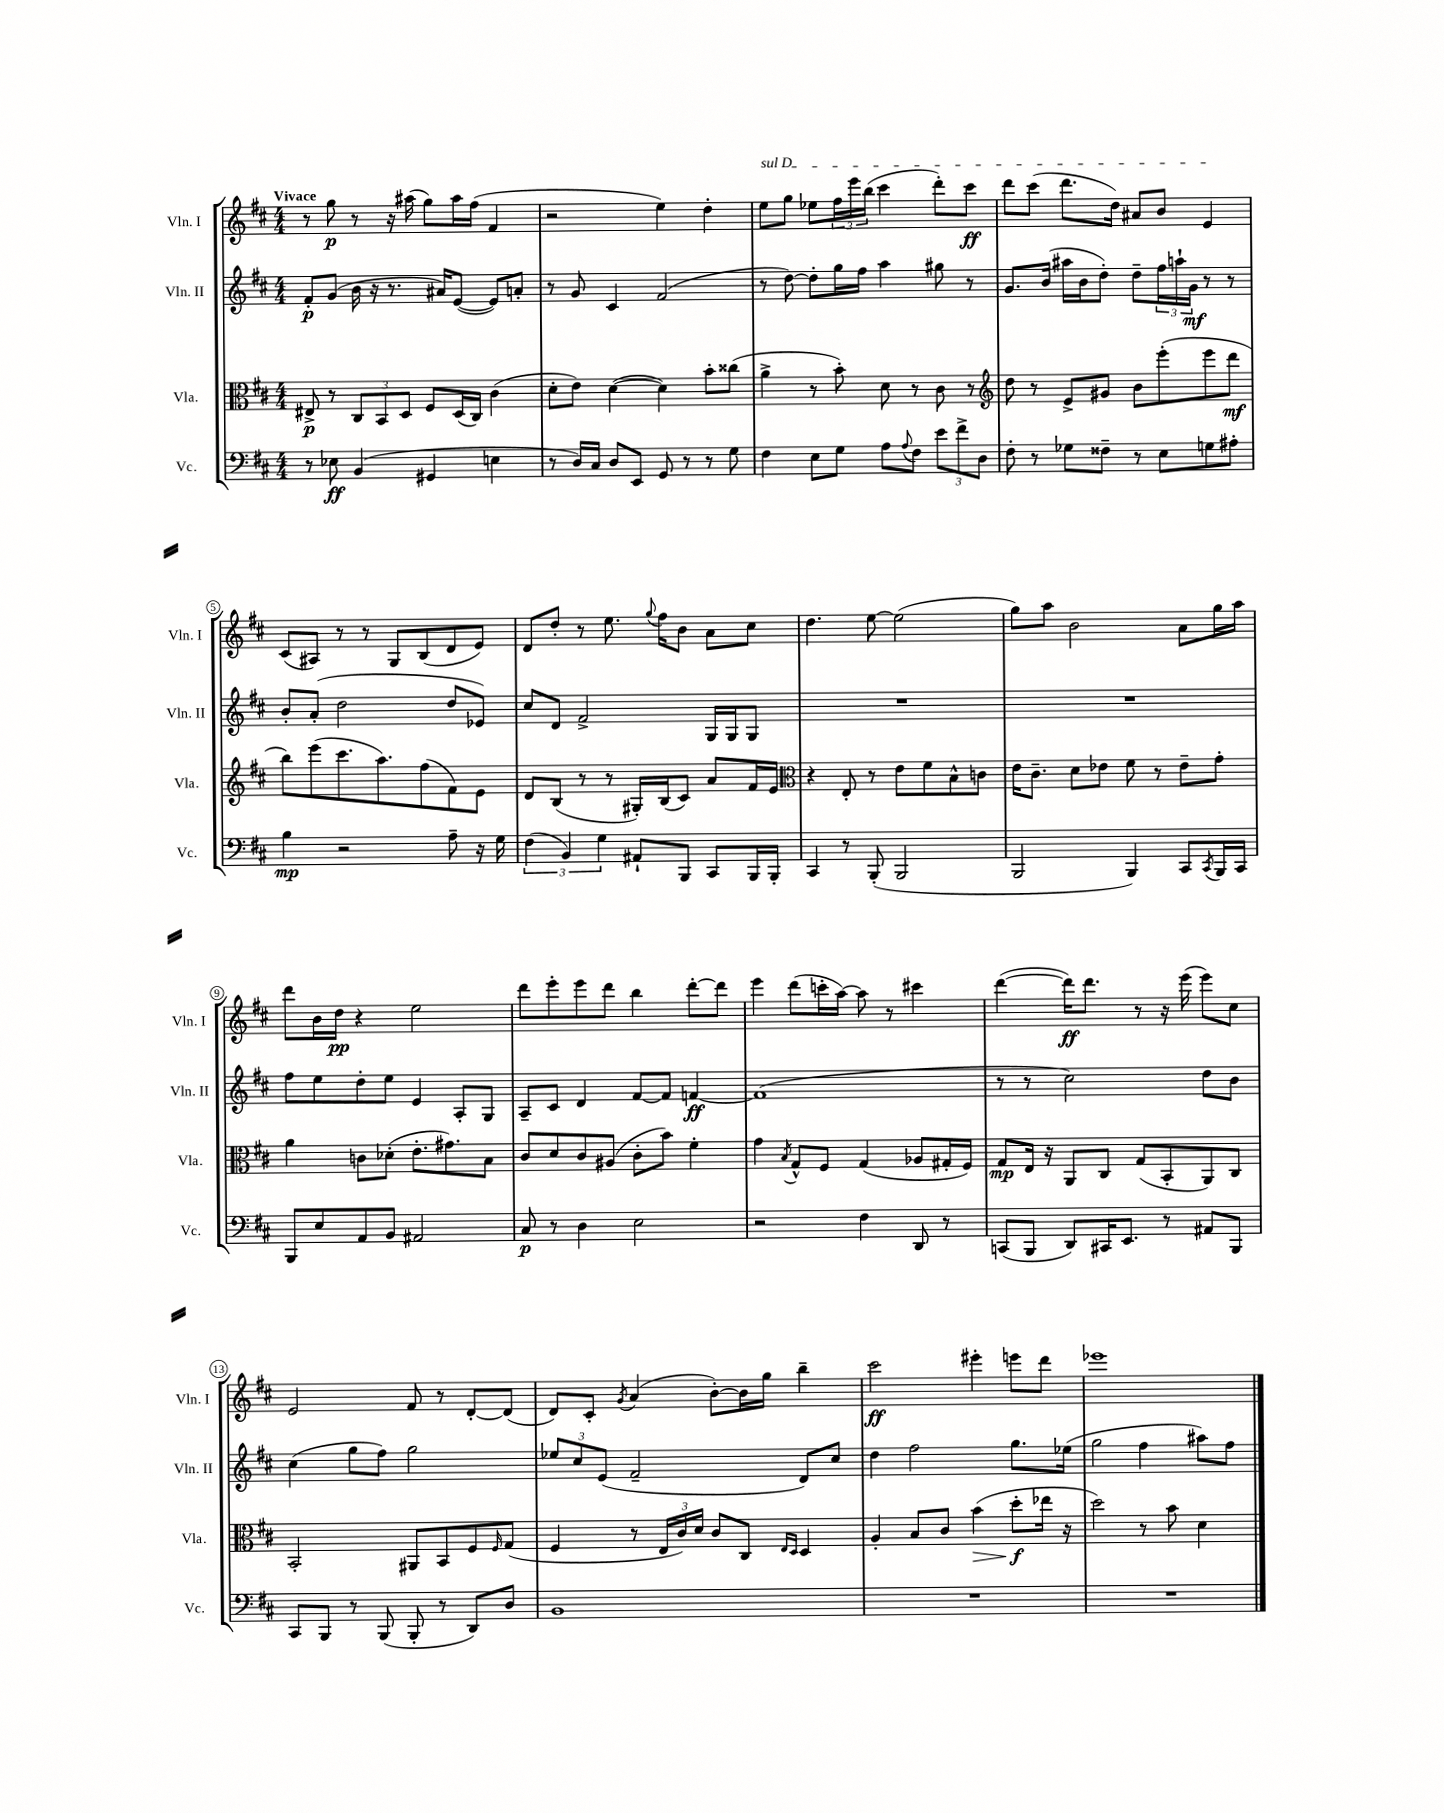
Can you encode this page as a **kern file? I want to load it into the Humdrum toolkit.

**kern	**kern	**kern	**kern
*staff4	*staff3	*staff2	*staff1
*clefF4	*clefC3	*clefG2	*clefG2
*k[f#c#]	*k[f#c#]	*k[f#c#]	*k[f#c#]
*M4/4	*M4/4	*M4/4	*M4/4
8r	8E#^	8f#'	8r
8E-	8r	(8g	8gg
(4BB	12C#	16b	8r
.	.	16r	.
.	12BB	.	.
.	.	8.r	16r
.	12D	.	.
.	.	.	(16aa#
4GG#	8F#	.	8gg)
.	.	16a#)	.
.	(16D	([8e	16aa#
.	16C#)	.	(16ff#
4E	(4c#	8e])	4f#
.	.	8a'	.
=	=	=	=
8r	8d'	8r	2r
16D)	8e)	8g	.
16C#	.	.	.
8D	([4d	4c#	.
8EE	.	.	.
8GG	4d])	(2f#	4ee)
8r	.	.	.
8r	8b'	.	4dd'
8G	(8cc##	.	.
=	=	=	=
4F#	4a^	8r	8ee
.	.	[8dd)	8gg
8E	8r	8dd']	8ee-
8G	8b')	16gg	24ff#
.	.	.	24eee
.	.	16ff#	.
.	.	.	(24bb
8A	8d	4aa	4ccc#
8qqA	.	.	.
8F#	8r	.	.
12e	8c#	8gg#	8ddd')
12f#^	.	.	.
.	8r	8r	8ccc#
12D	.	.	.
=	=	=	=
*	*clefG2	*	*
8F#'	8dd	8.g	8ddd
8r	8r	.	(8ccc#
.	.	(16b	.
8G-	8e^	16aa#	8.ddd
.	.	16b	.
8F##~	8g#	8dd')	.
.	.	.	16dd)
8r	8b	8dd~	8a#
8E	(8eee'	24ff#	8b
.	.	24aa`	.
.	.	24g	.
8G	8eee	8r	4e
8A#'	8ddd	8r	.
=	=	=	=
4B	8bb)	8b'	(8c#
.	(8eee	(8a'	8A#)
2r	8.ccc#	2dd	8r
.	.	.	8r
.	8.aa)	.	.
.	.	.	8G
.	(8ff#	.	(8B
8A~	8f#)	8dd	8d
16r	8e	8e-)	8e)
16G	.	.	.
=	=	=	=
(6F#	8d	8cc#	8d
.	(8B	8d	8dd'
6BB)	.	.	.
.	8r	2f#^	8r
6G	.	.	.
.	8r	.	8.ee
8AA#`	16G#')	.	.
.	.	.	8qqgg
.	(16B	.	16ff#
8BBB	8c#)	.	8b
8CC#	8a	16G	8a
.	.	16G	.
16BBB	16f#	8G	8cc#
16BBB'	16e	.	.
=	=	=	=
*	*clefC3	*	*
4CC#	4r	1r	4.dd
8r	8E'	.	.
(8BBB'	8r	.	[8ee
2BBB	8e	.	(2ee]
.	8f#	.	.
.	8B^^	.	.
.	8c	.	.
=	=	=	=
2BBB	16e	1r	8gg)
.	8.c#~	.	.
.	.	.	8aa
.	8d	.	2b
.	8e-	.	.
4BBB)	8f#	.	.
.	8r	.	.
8CC#	8e-~	.	8a
8qCC#	.	.	.
16BBB	8g'	.	16gg
16CC#	.	.	16aa
=	=	=	=
8BBB	4a	8ff#	8ddd
8E	.	8ee	16b
.	.	.	16dd
8AA	8c	8dd'	4r
8BB	(8d-'	8ee	.
2AA#	8.e'	4e	2ee
.	8.g#)	.	.
.	.	8A'	.
.	8B	8G	.
=	=	=	=
8C#	8c#	8A~	8ddd
8r	8d	8c#	8eee'
4D	8c#	4d	8eee
.	(8A#	.	8ddd
2E	8c#'	[8f#	4bb
.	8b)	8f#]	.
.	4f#'	[4f	[8ddd'
.	.	.	8ddd]
=	=	=	=
2r	4g	(1f]	4eee
.	8qB	.	.
.	8G^^	.	(8ddd
.	8F#	.	16ccc'
.	.	.	[16aa)
4F#	(4G	.	8aa]
.	.	.	8r
8DD	8A-	.	4ccc#
8r	16G#'	.	.
.	16F#)	.	.
=	=	=	=
(8CC	8G	8r	([4ddd
8BBB	16E	8r	.
.	16r	.	.
8DD)	8AA	2cc#)	16ddd])
.	.	.	8.ddd
16CC#	8C#	.	.
8.EE	.	.	.
.	(8G	.	8r
8r	8BB'	.	16r
.	.	.	(16eee
8AA#	8AA)	8dd	8eee)
8BBB	8C#	8b	8cc#
=	=	=	=
8CC#	2BB'	(4cc#	2e
8BBB	.	.	.
8r	.	8gg	.
(8BBB	.	8ff#)	.
8BBB'	8AA#	2gg	8f#
8r	8BB	.	8r
8DD)	8F#	.	[8d'
.	16qqF#	.	.
8D	(8G	.	(8d]
=	=	=	=
1BB	4F#	12ee-	8d)
.	.	12cc#	.
.	.	.	8c#'
.	.	(12e	.
.	.	.	8qg
.	8r	2f#~	(4a
.	24E	.	.
.	24c#)	.	.
.	24d	.	.
.	8c#	.	[8b')
.	8C#	.	16b]
.	.	.	16gg
.	16qqE	.	.
.	16qqD	.	.
.	4D	8d)	4bb~
.	.	8cc#	.
=	=	=	=
1r	4A'	4dd	2ccc#
.	8B	2ff#	.
.	8c#	.	.
.	(4b	.	4eee#'
.	8dd'	8.gg	8eee
.	16ee-	.	8ddd
.	16r	(16ee-	.
=	=	=	=
1r	2dd)	2gg	1eee-
.	8r	4ff#	.
.	8b	.	.
.	4d	8aa#)	.
.	.	8ff#	.
==	==	==	==
*-	*-	*-	*-
